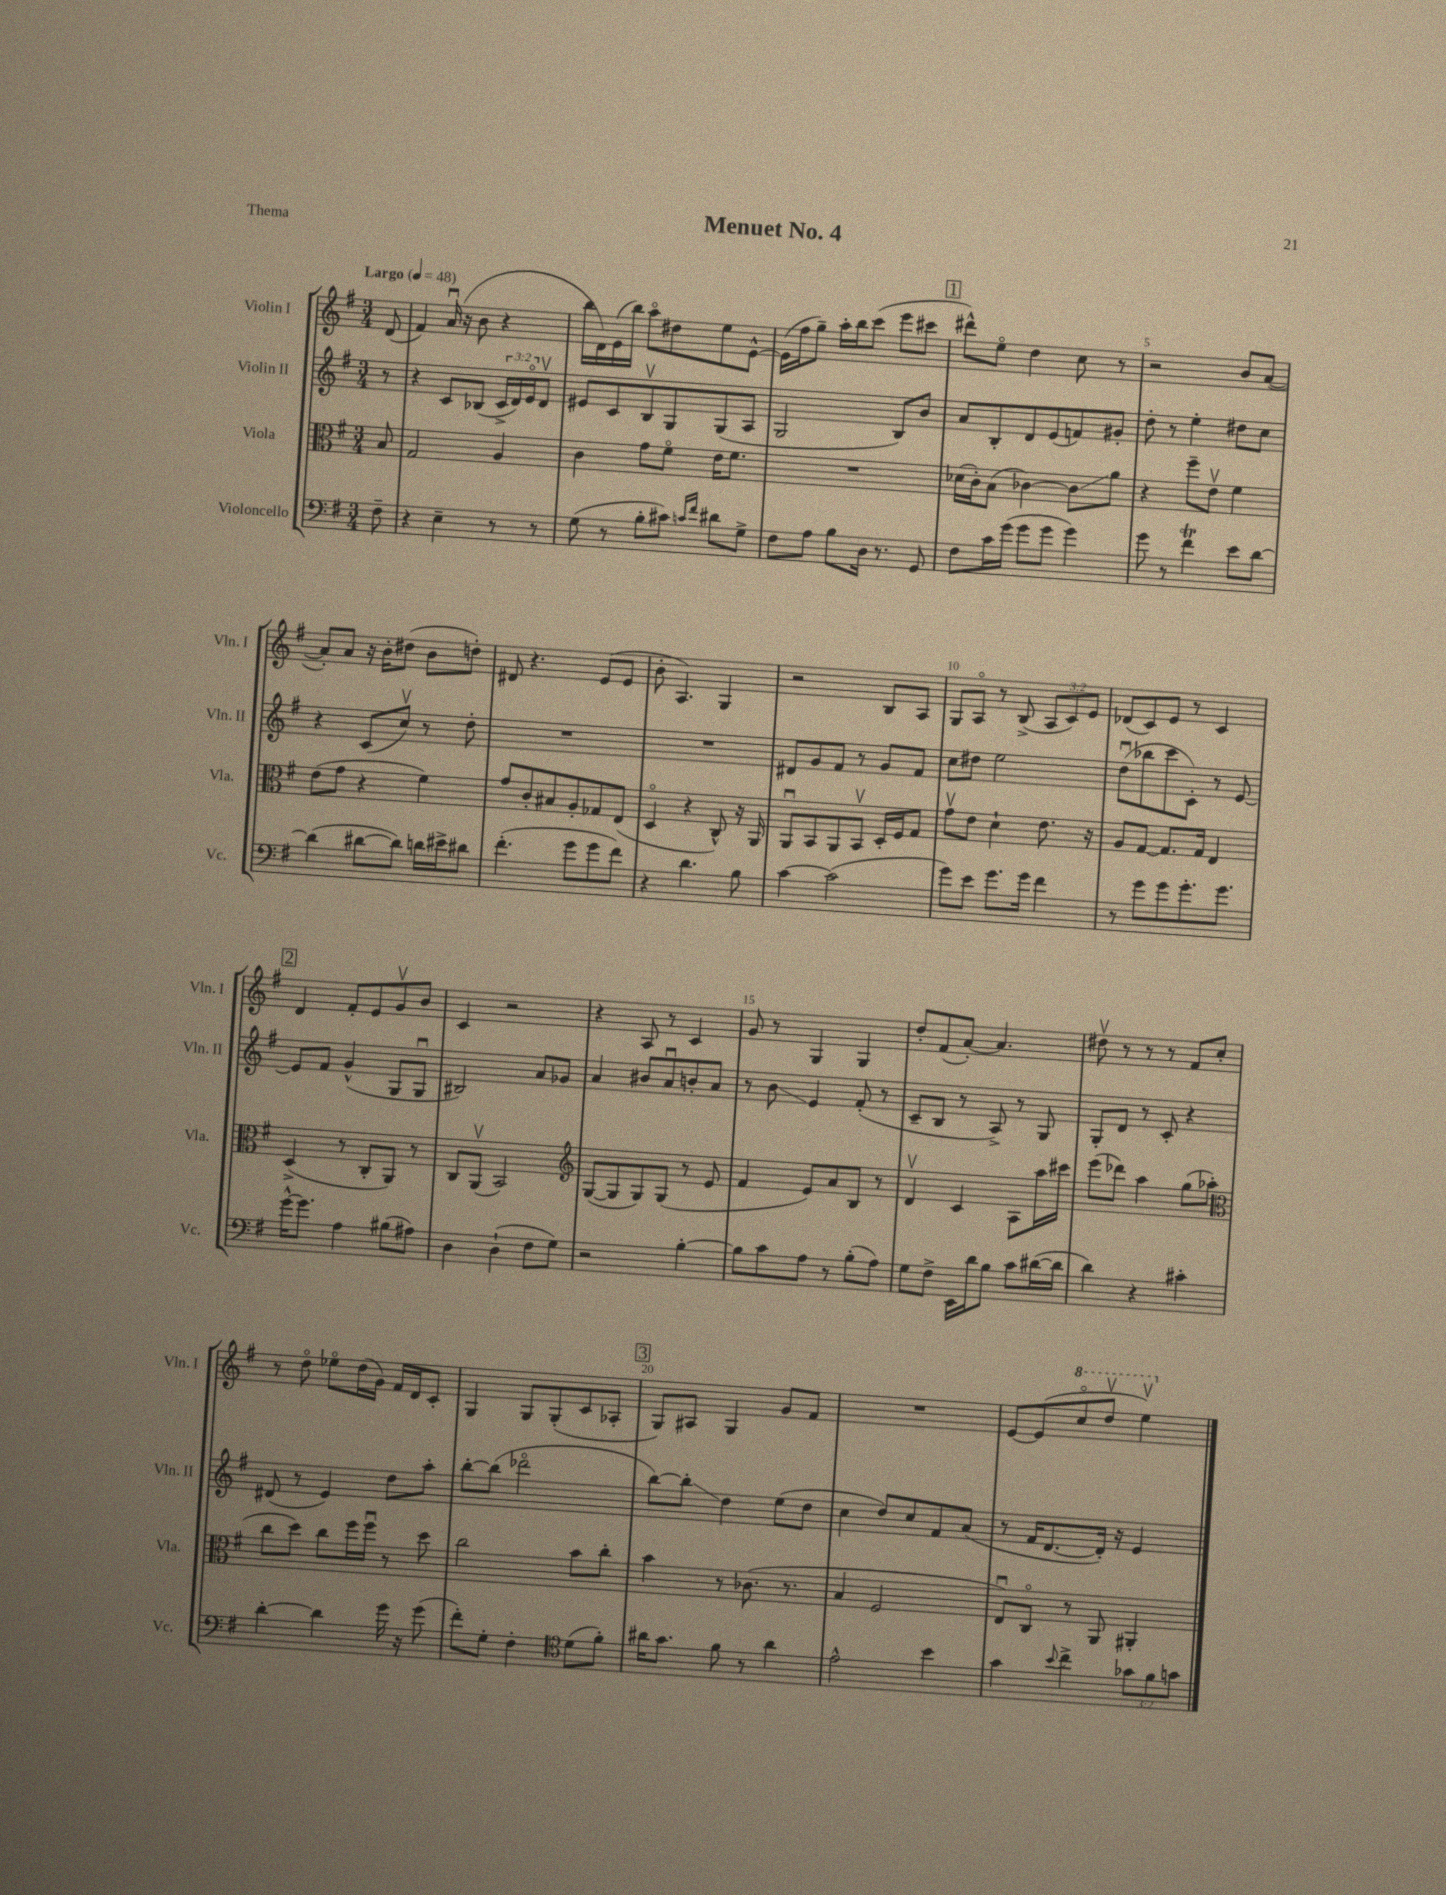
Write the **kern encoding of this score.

**kern	**kern	**kern	**kern
*staff4	*staff3	*staff2	*staff1
*clefF4	*clefC3	*clefG2	*clefG2
*k[f#]	*k[f#]	*k[f#]	*k[f#]
*M3/4	*M3/4	*M3/4	*M3/4
*MM48	*MM48	*MM48	*MM48
8F#~	8B	8r	(8d
=	=	=	=
4r	2G	4r	4f#)
4E~	.	8c	(16au
.	.	.	16r
.	.	(8B-	8b
8r	4A	24c^	4r
.	.	24d)	.
.	.	24eo	.
8r	.	8dv	.
=	=	=	=
(8G	4c	8e#	16bb
.	.	.	16d)
8r	.	8c	(16e
.	.	.	16bb)
8B'	8g	8Bv	8aao
8c#)	8f#o	8G	8dd#
16qqc	.	.	.
16qqf#	.	.	.
8d#	16e	(8G	8ee
.	8.f#	.	.
8G^	.	8A	[8e^^
=	=	=	=
8F#	2.r	2G	(16e]
.	.	.	16ff#
8A	.	.	8gg~)
8B	.	.	16aa'
.	.	.	16bb
16D	.	.	(8ccc
8.r	.	.	.
.	.	8B)	8eee
8GG	.	8b	8ccc#
=	=	=	=
8F#	(16d-	8a	8ddd#^^)
.	16c')	.	.
16c	(8B	8B'	8eeo
(16g	.	.	.
8g	[4c-)	8d	4dd
8g	.	(8e	.
4g)	8c-]	8f)	8cc
.	8a	8g#'	8r
=	=	=	=
8g	4r	8dd'	2r
8r	.	8r	.
4f#	8ff#~	4ee'	.
.	8ev	.	.
8e	4f#	8dd#	8b
[8d	.	8cc	([8a
=	=	=	=
(4d]	(8e	4r	8a'])
.	8g	.	8a
[8d#	4r	(8c	16r
.	.	.	16b'
8d#])	.	8ccv)	(8dd#
16d	4f#)	8r	8b
16e#^	.	.	.
8d#	.	8dd'	8dd')
=	=	=	=
(4.f#'	8g	2.r	8d#
.	8c'	.	4.r
.	8B#	.	.
8g	8A'	.	.
8g	8G-	.	(8e
8f#)	(8E	.	8e
=	=	=	=
4r	4Do	2.r	8b'
.	.	.	4.A)
4.d	4r	.	.
.	8C^^)	.	4G
8B	16r	.	.
.	16AA	.	.
=	=	=	=
[4c	8AAu	8d#	2r
.	8BB	8g	.
(2c]	8AA	8f#	.
.	8BBv	8r	.
.	16D'	8g	8B
.	16F#	.	.
.	8G	8f#	8A
=	=	=	=
8g)	8gv	8cc	8G
8e	8e	8dd#	8Ao
8.g	4d`	2ee	8r
.	.	.	(8B^
16g	.	.	.
4f#	8.e	.	12A
.	.	.	12c)
.	.	.	12e
.	16r	.	.
=	=	=	=
8r	8A	(8ddu	(8d-
8g	[8G	8bb-	8c)
8g	8.G]	8ccc	8e
8.g'	.	8c')	8r
.	16G	.	.
.	4E	8r	4c
8.g	.	.	.
.	.	[8e	.
=	=	=	=
[16g^^	(4D^	8e]	4d
8.g]	.	.	.
.	.	8f#	.
4A	8r	(4g^^	8f#'
.	8C'	.	8e
(8B#	8AA)	8G	8gv
8A#)	8r	8Gu	8b
=	=	=	=
4D	8C	2B#)	4c
.	(8AAv	.	.
(4D`	2BB)	.	2r
8F#	.	8a	.
8G)	.	8g-	.
=	=	=	=
*	*clefG2	*	*
2r	([8G	4a	4r
.	8G]	.	.
.	8G)	8b#	8A
.	(8G	8au	8r
[4B'	8r	8b'	4c
.	8e	8a	.
=	=	=	=
8B]	4f#	8r	8g
8c	.	8b	8r
8A	8e)	4e	4G
8r	8a	.	.
(8B'	8B	(8f#'	4G
8A)	8r	8r	.
=	=	=	=
8G	4dv	8c~	8dd'
8F#^	.	8B	(8f#
16EE	4c	8r	[8a')
16d	.	.	.
8B	.	8A^)	4.a]
8c	8A	8r	.
([16d#	16aa	8G	.
16d#]	16ccc#	.	.
=	=	=	=
4d)	(8eee	8G'	8dd#v
.	8ddd-)	8d	8r
4r	4aa	8r	8r
.	.	8c'	8r
4c#'	(8gg	4r	8f#
.	8aa-'	.	8cc'
=	=	=	=
*	*clefC3	*	*
[4d'	8cc	(8d#	8r
.	8dd)	8r	8ddo
4d]	8cc	4e)	8ee-o
.	16ff#	.	(16dd
.	16ff#u	.	16g)
16g	8r	8dd	16f#
16r	.	.	16d
(8g	8dd	8aa'	8c'
=	=	=	=
8f#')	2cc	[8bb'	4G
8G'	.	(8bb]	.
4F#'	.	2ddd-o	8G
.	.	.	(8G'
*clefC4	*	*	*
(8d	8b	.	8c
8f#')	8cc'	.	8A-'
=	=	=	=
16a#	4b	[8bb)	8G)
8.g	.	.	.
.	.	8bb']	8A#
8f#	8r	4dd	4G
8r	(8.c-	.	.
4a#	.	(8ee	8g
.	8.r	.	.
.	.	8dd	8f#
=	=	=	=
2e^^	4B	4cc	2.r
.	2F#	8dd)	.
.	.	8cc	.
4b	.	8f#	.
.	.	(8a	.
=	=	=	=
4g	8Eu)	8r	[8e
.	8Co	16f#	(8e]
.	.	[8.d	.
8qqb	.	.	.
4cc^	8r	.	8ccco
.	8AA	16d'])	8dddv
.	.	16r	.
12g-	4AA#'	4e	4eeev)
12f#	.	.	.
12g	.	.	.
==	==	==	==
*-	*-	*-	*-
